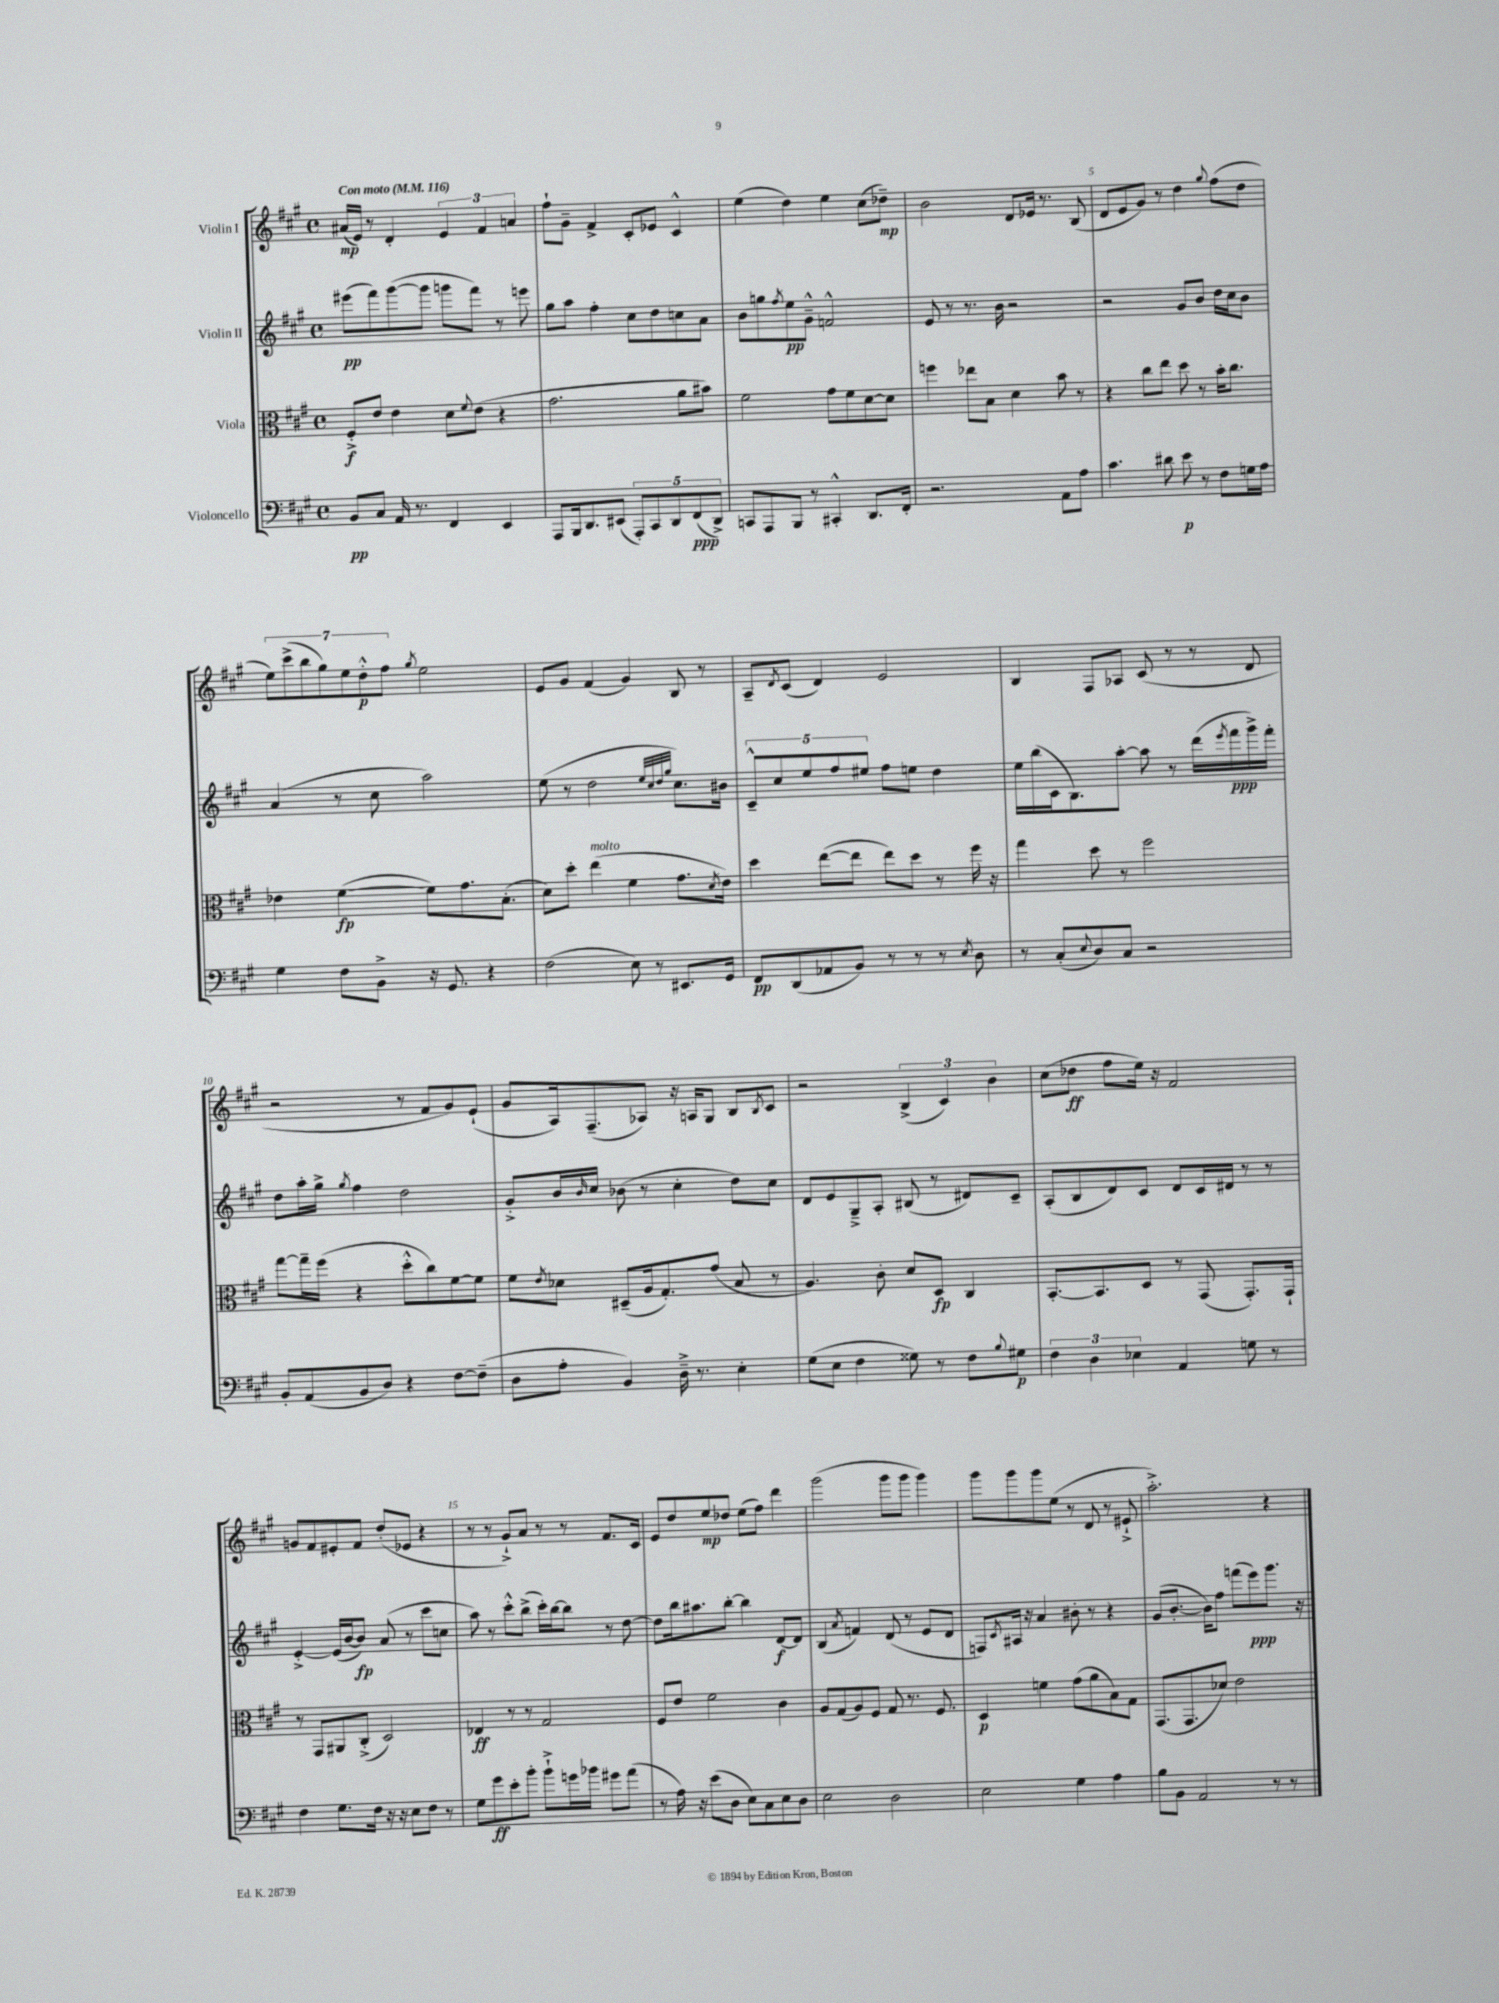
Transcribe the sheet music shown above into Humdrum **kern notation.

**kern	**kern	**kern	**kern
*staff4	*staff3	*staff2	*staff1
*clefF4	*clefC3	*clefG2	*clefG2
*k[f#c#g#]	*k[f#c#g#]	*k[f#c#g#]	*k[f#c#g#]
*M4/4	*M4/4	*M4/4	*M4/4
*met(c)	*met(c)	*met(c)	*met(c)
*MM116	*MM116	*MM116	*MM116
8BB	8F#'^	(8eee#	(16a#
.	.	.	16e)
8C#	8e	8fff#)	8r
16AA	4e	([8ggg#	4d'
8.r	.	.	.
.	.	8ggg#]	.
4FF#	8d	8ggg	6e
.	8qqf#	.	.
.	(8e	8fff#)	.
.	.	.	6f#
4EE	4r	8r	.
.	.	.	6a
.	.	8eee	.
=	=	=	=
8AAA	2.g#	8gg#	8ff#`
16BBB	.	8aa	8g#~
8.DD	.	.	.
.	.	4ff#'	4f#^
(8EE#	.	.	.
10AAA')	.	8cc#	8c#'
10CC#	.	.	.
.	.	8dd	8e-
10DD	.	.	.
.	8a	8cc	4c#^^
(10FF#	.	.	.
.	8b#)	8a	.
10DD^)	.	.	.
=	=	=	=
8CC	2f#	8b	(4ee
8AAA	.	8gg	.
.	.	8qff#	.
8BBB	.	8ee	4dd)
8r	.	8g#~^^	.
4CC#'^^	8g#	2f^^	4ee
.	8f#	.	.
8.DD	[8d	.	(8cc#
.	8d]	.	8dd-~)
16FF#'	.	.	.
=	=	=	=
2.r	4ff	8e	2b
.	.	8r	.
.	8ee-	8.r	.
.	8B	.	.
.	.	16b	.
.	4d	2r	8d
.	.	.	16e-
.	.	.	8.r
8AA	8b	.	.
8A	8r	.	(8B
=	=	=	=
4.c#	4r	2r	8d
.	.	.	8e
.	8cc#	.	8g#)
8d#	8ee	.	8r
8e	8dd	8g#	4dd
8r	8r	8b	.
.	.	.	8qqgg#
8F#	16b'	16dd	(8ff#
.	8.cc#	16cc#	.
16G	.	8b	8dd
16A	.	.	.
=	=	=	=
4G#	4e-	(4a	14ee)
.	.	.	(14ccc#^
.	.	.	14bb
.	.	.	14gg#)
8F#	([4f#	8r	.
.	.	.	14ee
.	.	.	14dd'^^
8BB^	.	8cc#	.
.	.	.	14ff#
.	.	.	8qgg#
16r	8f#])	2aa)	2ee
8.GG#	.	.	.
.	8.g#	.	.
4r	.	.	.
.	(8.B'	.	.
=	=	=	=
(2F#	8d)	(8ee	8e
.	8dd'	8r	8g#
.	(4ee	2dd	(4f#
8E)	4f#	.	4g#)
8r	.	.	.
.	.	32qqee	.
.	.	32qqcc#	.
.	.	32qqdd	.
.	.	32qqgg#	.
8.EE#	8.g#	8.cc#)	8B
.	.	.	8r
.	8qd	.	.
16GG#	16e)	16b#	.
=	=	=	=
8FF#	4dd	10c#~^^	8A~
.	.	10cc#	.
.	.	.	8qd
(8DD	.	.	(8c#
.	.	10ee	.
8AA-	([8ee	.	4d)
.	.	10ff#	.
8BB)	8ee]	.	.
.	.	10ee#	.
8r	8ee)	8ff#	2e
8r	8dd	8ee	.
8r	8r	4dd	.
8qE	.	.	.
8D	16ff#	.	.
.	16r	.	.
=	=	=	=
8r	4gg#	16ee	4B
.	.	(16bb	.
(8C#'	.	16c#	.
.	.	8.B)	.
8qqE	.	.	.
8D)	8dd	.	8F#
8C#	8r	[8aa'	8A-
2r	2ff#	8aa]	(8c#
.	.	8r	8r
.	.	(16ddd	8r
.	.	8qeee	.
.	.	16fff#	.
.	.	16ggg#^)	8d
.	.	16fff#'	.
=	=	=	=
8BB'	[8gg#	8dd	2r
(8AA	16gg#~]	16aa'	.
.	(16ff#	16gg#^	.
.	.	8qgg#	.
8BB	4r	4ff#	.
8D)	.	.	.
4r	8dd'^^	2dd	8r
.	8cc#)	.	8f#
[8F#	[8f#	.	8g#)
(8F#~]	8f#]	.	(8e`
=	=	=	=
8D	8f#	8g#'^	8g#
.	8qe	.	.
8A'	8d-	16b	16A)
.	.	16qqb	.
.	.	16cc#	(8.F#~
4BB)	(8D#~	(8b-	.
.	16A	8r	8A-)
.	8.G#')	.	.
16D~^	.	4cc#'	16r
8.r	.	.	16A
.	(8g#	.	8G#
4E'	8B	8dd)	8B
.	.	.	8qB
.	8r	8cc#	8c#
=	=	=	=
(8G#	4.A)	8d	2r
8E	.	8e	.
4F#	.	8G#~^	.
.	8c#'	8A'	.
8G##)	8d	(8B#	(6B^
8r	8D	8r	.
.	.	.	6c#)
8F#	4C#	8d#)	.
.	.	.	6b
8qqB	.	.	.
8G#	.	8c#~	.
=	=	=	=
6F#	[8.BB'	(8A'	(8cc#
.	.	8B	8dd-
6D	.	.	.
.	8.BB]	.	.
.	.	8d)	8ff#
6E-	.	.	.
.	8D	8c#	16ee)
.	.	.	16r
4AA	8r	8d	2f#
.	(8GG#	16c#	.
.	.	16d#	.
8G	8.GG#')	8r	.
8r	.	8r	.
.	16GG#`	.	.
=	=	=	=
4F#	8r	[4e'^	8g
.	8GG#	.	8f#
8.G#	8AA#	(16e]	8e#'
.	.	[16b	.
.	(8C#'^	8b])	8f#
16F#	.	.	.
16r	2D)	(8a	(8dd'
16r	.	.	.
8E	.	8r	8e-
8F#	.	8ccc#	4r
8r	.	8cc	.
=	=	=	=
8G#	4E-	8aa)	8r
8g#	.	8r	8r
8e'	8r	8ccc#'^^	8g#`^)
8b'	8r	(8bb^	8a
8b`^	2G#	16ccc#')	8r
.	.	[16bb	.
16g	.	8bb]	8r
16b-	.	.	.
8g#	.	8r	8.f#
(8a	.	[8dd	.
.	.	.	16c#
=	=	=	=
8r	8F#	8dd]	8e
16A)	8e	16bb	8dd
16r	.	8.aa#	.
(8e	2f#	.	8ee
8D	.	[8bb'	8dd-
8E)	.	4bb]	(8ee
8C#	.	.	8ff#)
8E	4c#	[8d	4ddd
8D	.	8d]	.
=	=	=	=
2E	8A	(4B	(2ggg#
.	(8G#	.	.
.	.	8qa	.
.	8A)	4f)	.
.	8F#	.	.
2D	8G#	(8d	8ggg#
.	8.r	8r	8ggg#
.	.	8e	4ggg#)
.	8.F#	.	.
.	.	8d	.
=	=	=	=
2E	4D	8F)	8ggg#
.	.	8qc#	.
.	.	16A#	8ggg#
.	.	16r	.
.	4f	4a	8ggg#
.	.	.	(8ee
4G#	(8g#	8b#'	8r
.	8a	8r	8d
4A	8B)	4r	8r
.	8G#	.	8e#`^
=	=	=	=
8B	(8.GG#	(8g#	2.aa'^)
8BB	.	[8.b'	.
.	8.GG#	.	.
2AA	.	.	.
.	.	16b])	.
.	8d-)	8ff#	.
.	2e	(8fff	.
.	.	8eee)	.
8r	.	8.ggg#	4r
8r	.	.	.
.	.	16r	.
==	==	==	==
*-	*-	*-	*-
